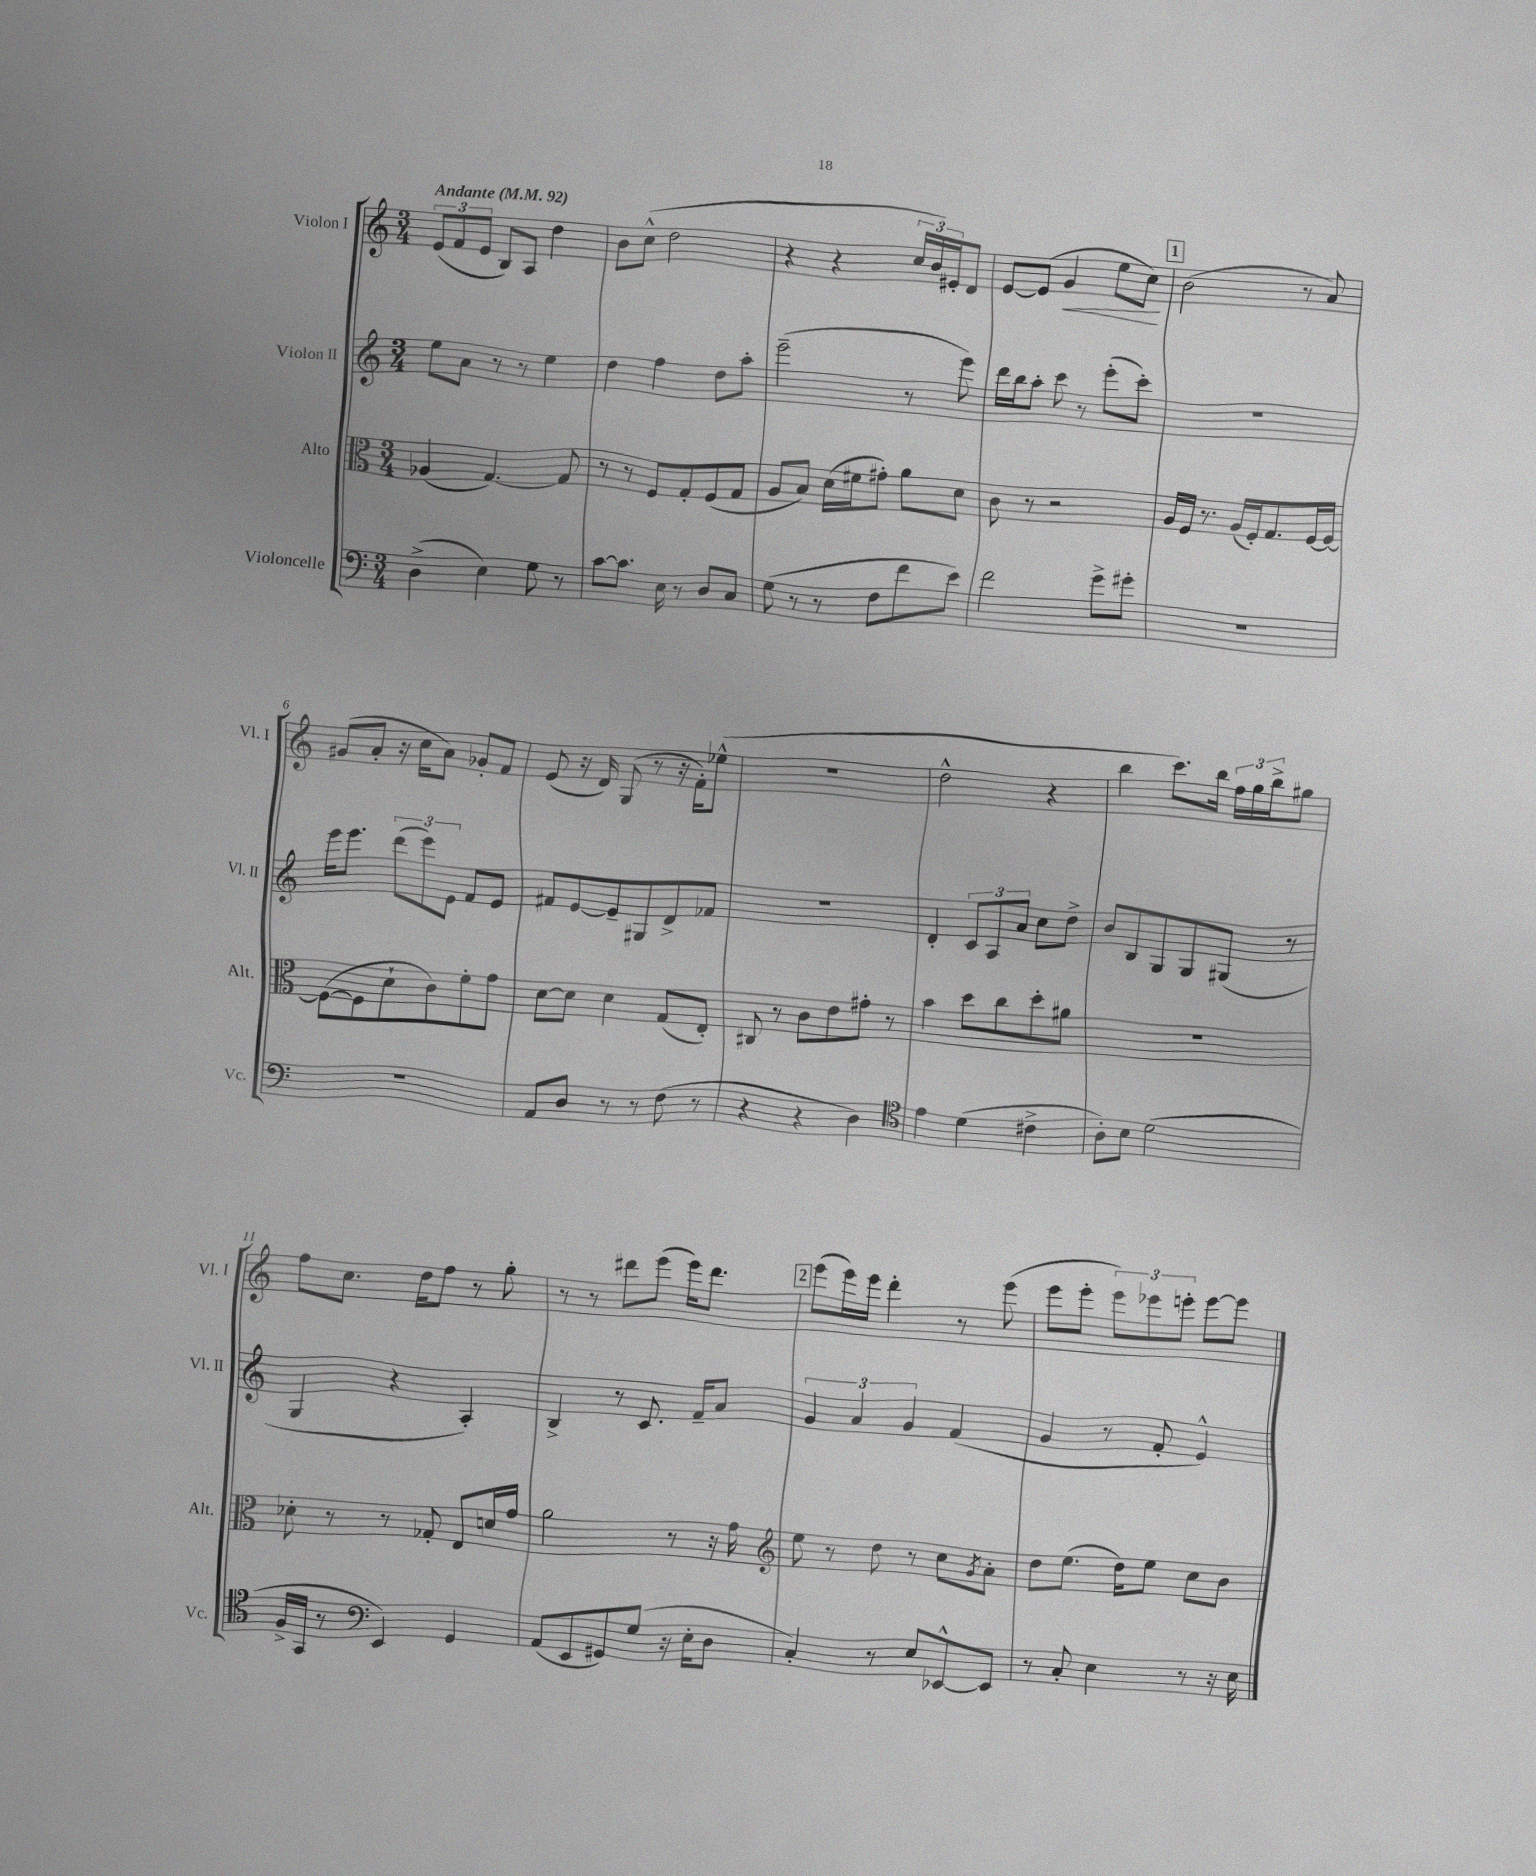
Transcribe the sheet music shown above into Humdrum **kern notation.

**kern	**kern	**kern	**kern	**dynam
*part4	*part3	*part2	*part1	*part1
*staff4	*staff3	*staff2	*staff1	*staff1
*I"Violoncelle	*I"Alto	*I"Violon II	*I"Violon I	*
*I'Vc.	*I'Alt.	*I'Vl. II	*I'Vl. I	*
*clefF4	*clefC3	*clefG2	*clefG2	*
*k[]	*k[]	*k[]	*k[]	*
*M3/4	*M3/4	*M3/4	*M3/4	*
*MM92	*MM92	*MM92	*MM92	*
=1	=1	=1	=1	=1
!	!	!	!LO:TX:a:B:t=Andante	!
(4D^\	(4A-X/	8ee\L	(12e/L	.
.	.	.	12f/	.
.	.	8a\J	.	.
.	.	.	12e/J	.
4E\)	[4.G/)	8r	8B/L)	.
.	.	8r	8A/J	.
8G\	.	4ee\	4dd\	.
8r	8G/]	.	.	.
=2	=2	=2	=2	=2
[8c\L	8r	4dd\	8b\L	.
8.c\J]	8r	.	(8cc^^\J	.
.	8F/L	4ff\	2dd\	.
16E\	.	.	.	.
8r	8G'/	.	.	.
8D/L	(8F/	8dd\L	.	.
8C/J	8G/J	8aa'\J	.	.
=3	=3	=3	=3	=3
(8G\	8A/L	(2eee~\	4r	.
8r	8B/J)	.	.	.
8r	(16d\LL	.	4r	.
.	16f#X\J	.	.	.
8F\L	8g#X'\J)	.	.	.
8f\	8a\L	8r	24cc/LL	.
.	.	.	24b/)	.
.	.	.	24e#X'/J	.
8e\J)	8d\J	8eee\)	8d/J	.
=4	=4	=4	=4	=4
2f\	8c\	16ddd\LL	[8e/L	.
.	.	16bb\J	.	.
.	8r	8aa'\J	(8e/J]	.
!	!	!	!	!LO:HP:b
.	2r	8ccc\	4g/	<
.	.	8r	.	.
8g^\L	.	(8eee'\L	8ee\L	.
8g#X'\J	.	8ccc'\J)	8cc\J)	.
.	.	.	.	[
!!LO:REH:place=s1:t=1
=5	=5	=5	=5	=5
2.r	16A/LL	2.r	(2b\	.
.	16F/JJ	.	.	.
.	8.r	.	.	.
.	(16A/LL	.	.	.
.	16F'/J)	.	.	.
.	8.G/	.	.	.
.	.	.	8r	.
.	[16F/L	.	8a/)	.
.	16F/JJ_	.	.	.
!!LO:LB:g=z
=6	=6	=6	=6	=6
2.r	(8F\L_	16eee\KL	(8g#X/L	.
.	.	8.eee\J	.	.
.	8F\]	.	8a'/J	.
.	8d`\	(12ddd\L	16r	.
.	.	.	16cc\KL	.
.	.	12eee\)	.	.
.	8c\)	.	8a\J)	.
.	.	12e\J	.	.
.	8f'\	8f/L	8g-X'/L	.
.	8g\J	8e/J	8f/J	.
=7	=7	=7	=7	=7
8AA/L	[8d\L	8f#X/L	(8e/	.
8D/J	8d\J]	[8e/	16r	.
.	.	.	16d/)	.
8r	4d\	8e~/]	(8G/	.
8r	.	8G#X/	8r	.
(8F\	(8G/L	8d^/	16r	.
.	.	.	16f'\KL)	.
8r	8E'/J)	8f-X/J	(8ee-X^^\J	.
=8	=8	=8	=8	=8
4r	8C#X/	2.r	2.r	.
.	8r	.	.	.
4r	8c\L	.	.	.
.	8e\	.	.	.
4D\)	8g#X'\J	.	.	.
.	8r	.	.	.
=9	=9	=9	=9	=9
*clefC4	*	*	*	*
4e\	4b\	4d'/	2dd^^\	.
(4d\	8dd\L	12c/L	.	.
.	.	12A/	.	.
.	8cc\	.	.	.
.	.	12a/J	.	.
4c#X^\	8dd'\	8cc\L	4r	.
.	8a#X\J	8dd^\J	.	.
=10	=10	=10	=10	=10
8A'\L)	2.r	8b/L	4bb\	.
8B\J	.	8B/	.	.
(2d\	.	8G/	8.ccc\L)	.
.	.	8G/	.	.
.	.	.	16bb\Jk	.
.	.	(8G#X/J	24ff\LL	.
.	.	.	24gg\	.
.	.	.	24bb^\J	.
.	.	8r	8gg#X\J	.
!!LO:LB:g=z
=11	=11	=11	=11	=11
16F^/LL	8d-X'\	4G/	8ff\L	.
16GG/JJ	.	.	.	.
8r	8r	.	8.cc\J	.
*clefF4	*	*	*	*
4EE/)	8r	4r	.	.
.	.	.	16dd\KL	.
.	8G-X'/	.	8ff\J	.
4GG/	8E/L	4A'/)	8r	.
.	16dn/L	.	8gg'\	.
.	16g/JJ	.	.	.
=12	=12	=12	=12	=12
(8AA/L	2a\	4B^/	8r	.
8EE/	.	.	8r	.
8GG#X/)	.	8r	8ddd#X\L	.
(8G/J	.	8.c/	(8eee\J	.
16r	8r	.	16eee\KL)	.
16E'\KL	.	16f~/KL	8.ddd#\J	.
8D\J	16r	8a/J	.	.
.	16g\	.	.	.
!!LO:REH:place=s1:t=2
=13	=13	=13	=13	=13
*	*clefG2	*	*	*
4C'/)	8ee\	6g/	(8eee\L	.
.	8r	.	16eee\L)	.
.	.	6a/	.	.
.	.	.	16eee\JJ	.
8r	8dd\	.	4ddd'\	.
.	.	6g/	.	.
8E/L	8r	.	.	.
[8EE-X^^/	8cc\L	(4f/	8r	.
.	8qg/	.	.	.
8EE-/J]	8a'\J	.	(8eee\	.
=14	=14	=14	=14	=14
8r	8dd\L	4g/	8eee\L	.
8C'/	(8.ee\J	.	8eee'\J	.
4E\	.	8r	12eee\L)	.
.	16dd\KL)	.	.	.
.	.	.	12eee-X\	.
.	8ee\J	8f'/	.	.
.	.	.	12eeen'\J	.
8r	8cc\L	4e^^/)	[8eee\L	.
16r	8b\J	.	8eee\J]	.
16E\	.	.	.	.
==	==	==	==	==
*-	*-	*-	*-	*-
